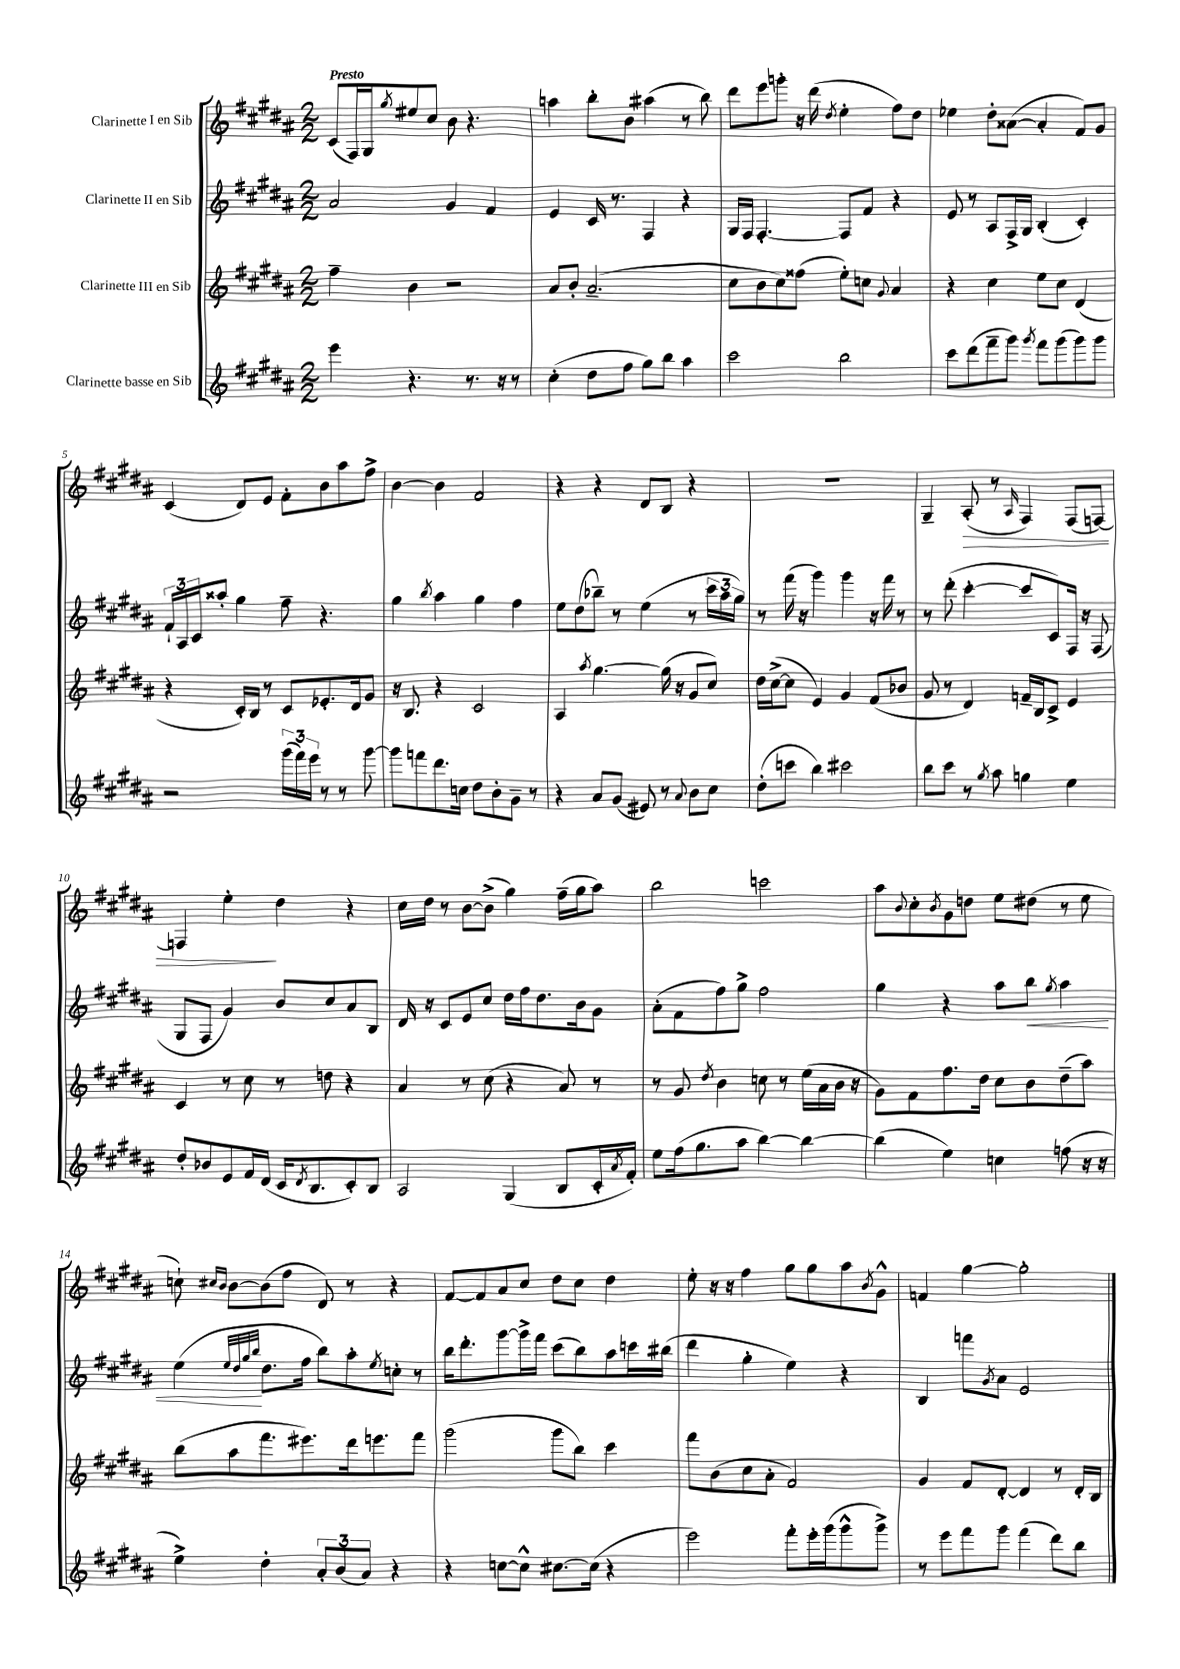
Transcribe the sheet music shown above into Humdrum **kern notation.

**kern	**kern	**kern	**kern
*staff4	*staff3	*staff2	*staff1
*clefG2	*clefG2	*clefG2	*clefG2
*k[f#c#g#d#a#]	*k[f#c#g#d#a#]	*k[f#c#g#d#a#]	*k[f#c#g#d#a#]
*M2/2	*M2/2	*M2/2	*M2/2
4eee\	4ff#~\	2a#/	(8c#/L
.	.	.	16F#/L)
.	.	.	16G#/J
.	.	.	8qgg#/
4.r	4b\	.	8ee#/
.	.	.	8cc#/J
.	2r	4g#/	8b\
8.r	.	.	4.r
.	.	4f#/	.
16r	.	.	.
8r	.	.	.
=	=	=	=
(4cc#'\	8a#/L	4e/	4aa\
.	8b'/J	.	.
8dd#\L	(2.a#~/	16c#/	8bb'\L
.	.	8.r	.
8ff#\J	.	.	8b\J
8gg#\L)	.	4F#/	(4aa#\
8bb\J	.	.	.
4aa#\	.	4r	8r
.	.	.	8bb\)
=	=	=	=
2ccc#\	8cc#\L	16G#/LL	8ddd#\L
.	.	16F#/JJ	.
.	8b\	[4.F#'/	8eee\
.	8cc#\)	.	8ggg'\J
.	(8ff##\J	.	16r
.	.	.	(16ddd#\
.	.	.	8qdd#/
2bb\	8ee'\L)	8F#/]L	4ee'\
.	8cc\J	8f#/J	.
.	8qqg#/	.	.
.	4a#/	4r	8ff#\L)
.	.	.	8dd#\J
=	=	=	=
8ccc#\L	4r	8e/	4ee-\
(8ddd#\	.	8r	.
8fff#~\	4cc#\	8A#/L	8dd#'\L
8ggg#\J)	.	16F#^/L	([8a##\J
.	.	16G#/JJ	.
8qggg#/	.	.	.
8fff#\L	8ee\L	(4B'/	4a##'/]
(8ggg#\	8cc#\J	.	.
8ggg#\)	(4d#/	4c#'/)	8f#/L)
8ggg#\J	.	.	8g#/J
=	=	=	=
2r	4r	24f#`/LL	(4c#/
.	.	24A#/	.
.	.	24c#/J	.
.	.	8aa##'/J	.
.	16c#'/LL)	4gg#\	8d#/L)
.	16B/JJ	.	.
.	8r	.	8e/J
(24ggg#\LL	8c#/L	8ff#~\	8f#'\L
24fff#\)	.	.	.
24eee\JJ	.	.	.
8r	8.e-'/	4.r	8b\
8r	.	.	8aa#\
.	16d#/k	.	.
[8ggg#\	8g#/J	.	8ff#^\J
=	=	=	=
8ggg#\]L	16r	4gg#\	[4b\
.	8.B/	.	.
8fff\	.	.	.
.	.	8qbb/	.
8.ddd#\	4r	4aa#\	4b\]
16cc\Jk	.	.	.
8dd#\L	2c#/	4gg#\	2f#/
8b'\	.	.	.
8g#~\J	.	4ff#\	.
8r	.	.	.
=	=	=	=
4r	4A#/	8ee\L	4r
.	.	(8dd#\	.
.	8qaa#/	.	.
8a#/L	[4.gg#\	8bb-~\J)	4r
(8g#/J	.	8r	.
8e#/)	.	(4ee\	8d#/L
8r	(16gg#\]	.	8B/J
.	16r	.	.
8qqa#/	.	.	.
8b\L	8g#/L	8r	4r
8cc#\J	8cc#/J)	24ccc#\LL	.
.	.	24aa#\	.
.	.	24gg#\JJ)	.
=	=	=	=
(8dd#'\L	16dd#\LL	8r	1r
.	([16cc#^\J	.	.
8ccc\J	8cc#\]J	(16fff#\	.
.	.	16r	.
4bb\)	4e/)	4ggg#\)	.
2ccc#\	4g#/	4ggg#\	.
.	(8f#/L	16r	.
.	.	16fff#\	.
.	8b-/J	8r	.
=	=	=	=
8bb\L	8g#/	8r	4G#~/
8ccc#\J	8r	(8ddd#'\	.
8r	4d#/)	[4ccc#'\	(8A#'/
8qgg#/	.	.	.
8aa#\	.	.	8r
.	.	.	16qqA#/
4gg\	16f~/LL	8ccc#/]L	4F#/)
.	16B/J	.	.
.	8c#^/J	8c#/)	.
4ee\	4e/	16F#/Jk	(8F#/L
.	.	16r	.
.	.	(8F#/	[8F/J)
=	=	=	=
8dd#'/L	4c#/	8G#/L	4F/]
8b-/	.	8F#/J	.
8e/	8r	4g#/)	4ee'\
16f#/L	8cc#\	.	.
(16d#/JJ	.	.	.
16c#/LK	8r	8b/L	4dd#\
8qd#/	.	.	.
8.B/	.	.	.
.	8dd\	8cc#/	.
8c#'/)	4r	8a#/	4r
8B/J	.	8B/J	.
=	=	=	=
2A#/	4a#/	16d#/	16cc#\LL
.	.	16r	16dd#\JJ
.	.	8c#/L	8r
.	8r	8e/	[8b\L
.	(8cc#\	8cc#/J	(8b^\]J
(4G#/	4r	16dd#\LL	4gg#\)
.	.	16ff#\J	.
.	.	8.dd#\	.
8B/L	8a#/)	.	(16ff#~\LL
.	.	16b\k	16gg#\J
16c#'/L	8r	8g#\J	8aa#\J)
8qa#/	.	.	.
16f#'/JJ)	.	.	.
=	=	=	=
8ee\L	8r	(8a#'\L	2bb\
(16ff#\k	8g#/	8f#\	.
8.gg#\	.	.	.
.	8qdd#/	.	.
.	4b\	8ff#\)	.
8aa#\J	.	8gg#^\J	.
[4bb\)	8cc\	2ff#\	2ccc\
.	8r	.	.
4bb\_	(16ee\LL	.	.
.	16a#\	.	.
.	16b\JJ	.	.
.	16r	.	.
=	=	=	=
(4bb\]	8g#\L)	4gg#\	8aa#\L
.	.	.	8qqb/
.	8f#\	.	8cc#'\
.	.	.	8qb/
4ee\)	8.ff#\	4r	8g#\
.	.	.	8dd\J
.	16dd#\Jk	.	.
4cc\	8cc#\L	8aa#\L	8ee\L
.	8b\	8bb\J	(8dd#\J
.	.	8qgg#/	.
(8ff\	(8dd#~\	4aa#\	8r
16r	8aa#\J)	.	8ee\
16r	.	.	.
=	=	=	=
4ee^\)	(8bb\L	(4ee\	8cc`\)
.	.	.	16qqcc#/LL
.	.	.	16qqb/JJ
.	8aa#\	.	[8b\L
.	.	32qqee/LLL	.
.	.	32qqdd#/	.
.	.	32qqgg#/	.
.	.	32qqbb/JJJ	.
4dd#'\	8.fff#\	8.dd#\L	(8b\]
.	.	.	8ff#\J
.	8.eee#\)	16ff#\Jk	.
12a#'/L	.	8bb\L)	8d#/)
(12b/	.	.	.
.	16ddd#\k	8aa#'\	8r
12a#/J)	.	.	.
.	8.eee\	.	.
.	.	8qee/	.
4r	.	8cc'\J	4r
.	8fff#\J	8r	.
=	=	=	=
4r	(2ggg#\	16bb\LK	[8f#/L
.	.	8.ddd#'\	.
.	.	.	8f#/]
[8cc\L	.	[8ggg#\	8a#/
8cc^^\]J	.	16ggg#^\]L	8cc#/J
.	.	16fff#\JJ	.
[8.cc#\L	8ggg#\L	(8ccc#\L	8dd#\L
.	8bb\J)	8bb\)	8cc#\J
(16cc#\]Jk	.	.	.
4r	4ccc#\	8aa#\	4dd#\
.	.	16ccc\L	.
.	.	(16bb#\JJ	.
=	=	=	=
2eee\)	8fff#\L	4ddd#\	8ee'\
.	(8b\	.	16r
.	.	.	16r
.	8cc#\	4gg#'\	4ff#\
.	8a#'\J	.	.
8fff#'\L	2f#/)	4ee\)	8gg#\L
16eee'\L	.	.	8gg#\
(16ggg#\J	.	.	.
8ggg#^^\	.	4r	8aa#\
.	.	.	8qb/
8ggg#^\J)	.	.	8g#^^\J
=	=	=	=
8r	4g#/	4B/	4f/
8eee\L	.	.	.
8fff#\	8f#/L	8fff\L	[4gg#\
.	.	8qg#/	.
8ggg#\J	[8d#'/J	8a#\J	.
(4fff#\	4d#/]	2e/	2gg#'\]
8ddd#\L)	8r	.	.
8bb\J	16d#'/LL	.	.
.	16B/JJ	.	.
==	==	==	==
*-	*-	*-	*-
